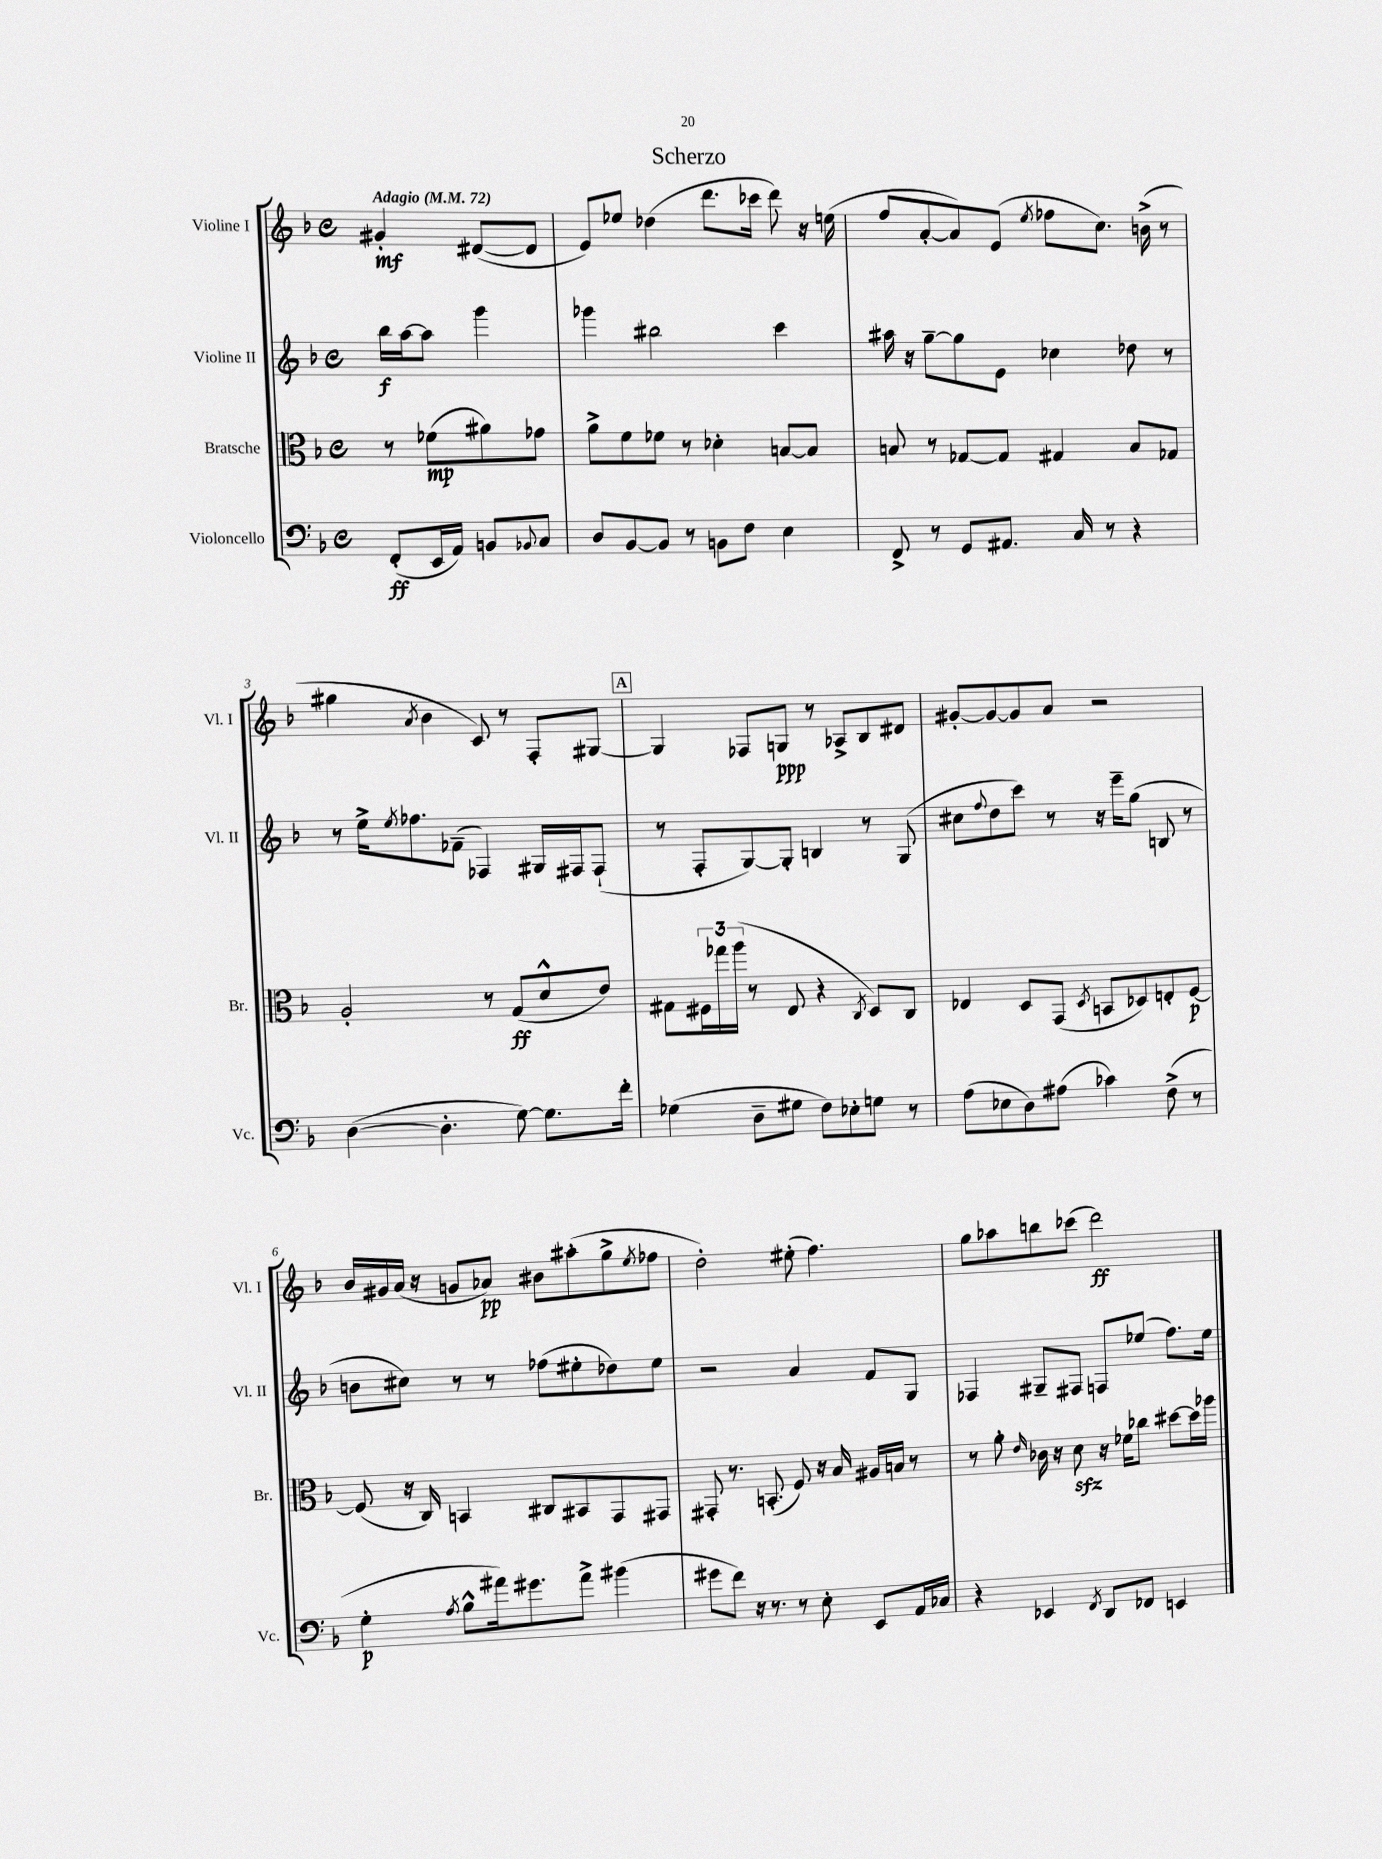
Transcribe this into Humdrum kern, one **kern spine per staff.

**kern	**kern	**kern	**kern
*staff4	*staff3	*staff2	*staff1
*clefF4	*clefC3	*clefG2	*clefG2
*k[b-]	*k[b-]	*k[b-]	*k[b-]
*M4/4	*M4/4	*M4/4	*M4/4
*met(c)	*met(c)	*met(c)	*met(c)
*MM72	*MM72	*MM72	*MM72
(8FF'	8r	16bb-	4g#'
.	.	[16aa	.
16EE	(8f-	8aa]	.
16AA)	.	.	.
8BB	8a#)	4ggg	([8d#
8qqBB-	.	.	.
8C	8g-	.	8d#]
=	=	=	=
8D	8a^	4ggg-	8e)
[8BB-	8f	.	8ee-
8BB-]	8f-	2bb#	(4dd-
8r	8r	.	.
8BB	4d-'	.	8.ddd
8F	.	.	.
.	.	.	16ccc-
4E	[8B	4ccc	8ddd)
.	8B]	.	16r
.	.	.	(16ee
=	=	=	=
8FF^	8B	16aa#	8ff
.	.	16r	.
8r	8r	[8gg~	[8a'
8GG	[8G-	8gg]	8a])
8.AA#	8G-]	8e	(8e
.	.	.	8qee
.	4G#	4cc-	8ff-
16C	.	.	.
8r	.	.	8.cc)
4r	8B	8dd-	.
.	.	.	(16b^
.	8G-	8r	8r
=	=	=	=
([4D	2A'	8r	4gg#
.	.	16ee^	.
.	.	8qee	.
.	.	8.ff-	.
.	.	.	8qa
4.D']	.	.	4b-
.	.	(8f-~	.
.	8r	4F-)	8c)
[8G)	(8G	.	8r
8.G]	8d^^	16G#	8F'
.	.	16F#	.
.	8e)	(8F#`	[8G#
16f'	.	.	.
=	=	=	=
(4G-	8G#	8r	4G#]
.	24F#	8F'	.
.	24gg-	.	.
.	(24aa	.	.
8D~	8r	[8G)	8F-
8G#	8E	8G']	8G
8F)	4r	4B	8r
8E-'	.	.	8A-^
.	8qC	.	.
8G	8D)	8r	8B-
8r	8C	(8G	8d#
=	=	=	=
(8A	4E-	8cc#	[8g#'
.	.	8qqff	.
8E-	.	8dd	8g#_
8D)	8D	8ccc)	8g#]
(8A#	(8GG	8r	8a
.	8qD	.	.
4c-)	8BB	16r	2r
.	.	16eee~	.
.	8D-)	(8gg	.
(8F^	8E'	8B	.
8r	[8F	8r	.
=	=	=	=
4G'	(8F]	8b	16b-
.	.	.	16g#
.	16r	8cc#)	(16a
.	16C)	.	16r
8qA	.	.	.
8B-^^	4BB	8r	8g
16a#)	.	8r	8a-)
8.g#	.	.	.
.	8C#	(8ff-	8b#
8a#^	8BB#	8ee#'	(8aa#'
(4b#	8GG	8dd-)	8gg^
.	.	.	8qee
.	8GG#	8ee#	8ff-
=	=	=	=
8g#	8GG#'	2r	2dd')
8f)	8.r	.	.
16r	.	.	.
8.r	(8.BB'	.	.
8r	8F)	4a	(8ee#'
8E'	16r	.	4.ff)
.	16B-	.	.
8EE	16A#	8f	.
.	16B	.	.
16AA	8r	8G	.
16C-	.	.	.
=	=	=	=
4r	8r	4F-	8gg
.	8a'	.	8aa-
.	16qqe	.	.
4EE-	16c-	8G#~	8bb
.	16r	.	.
.	8d	8F#	(8ccc-
8qFF	.	.	.
8DD	16r	8F	2ddd)
.	16f-	.	.
8FF-	8cc-	(8ee-	.
4EE	[8dd#	8.ff)	.
.	16dd#]	.	.
.	16aa-	16ee-	.
==	==	==	==
*-	*-	*-	*-
